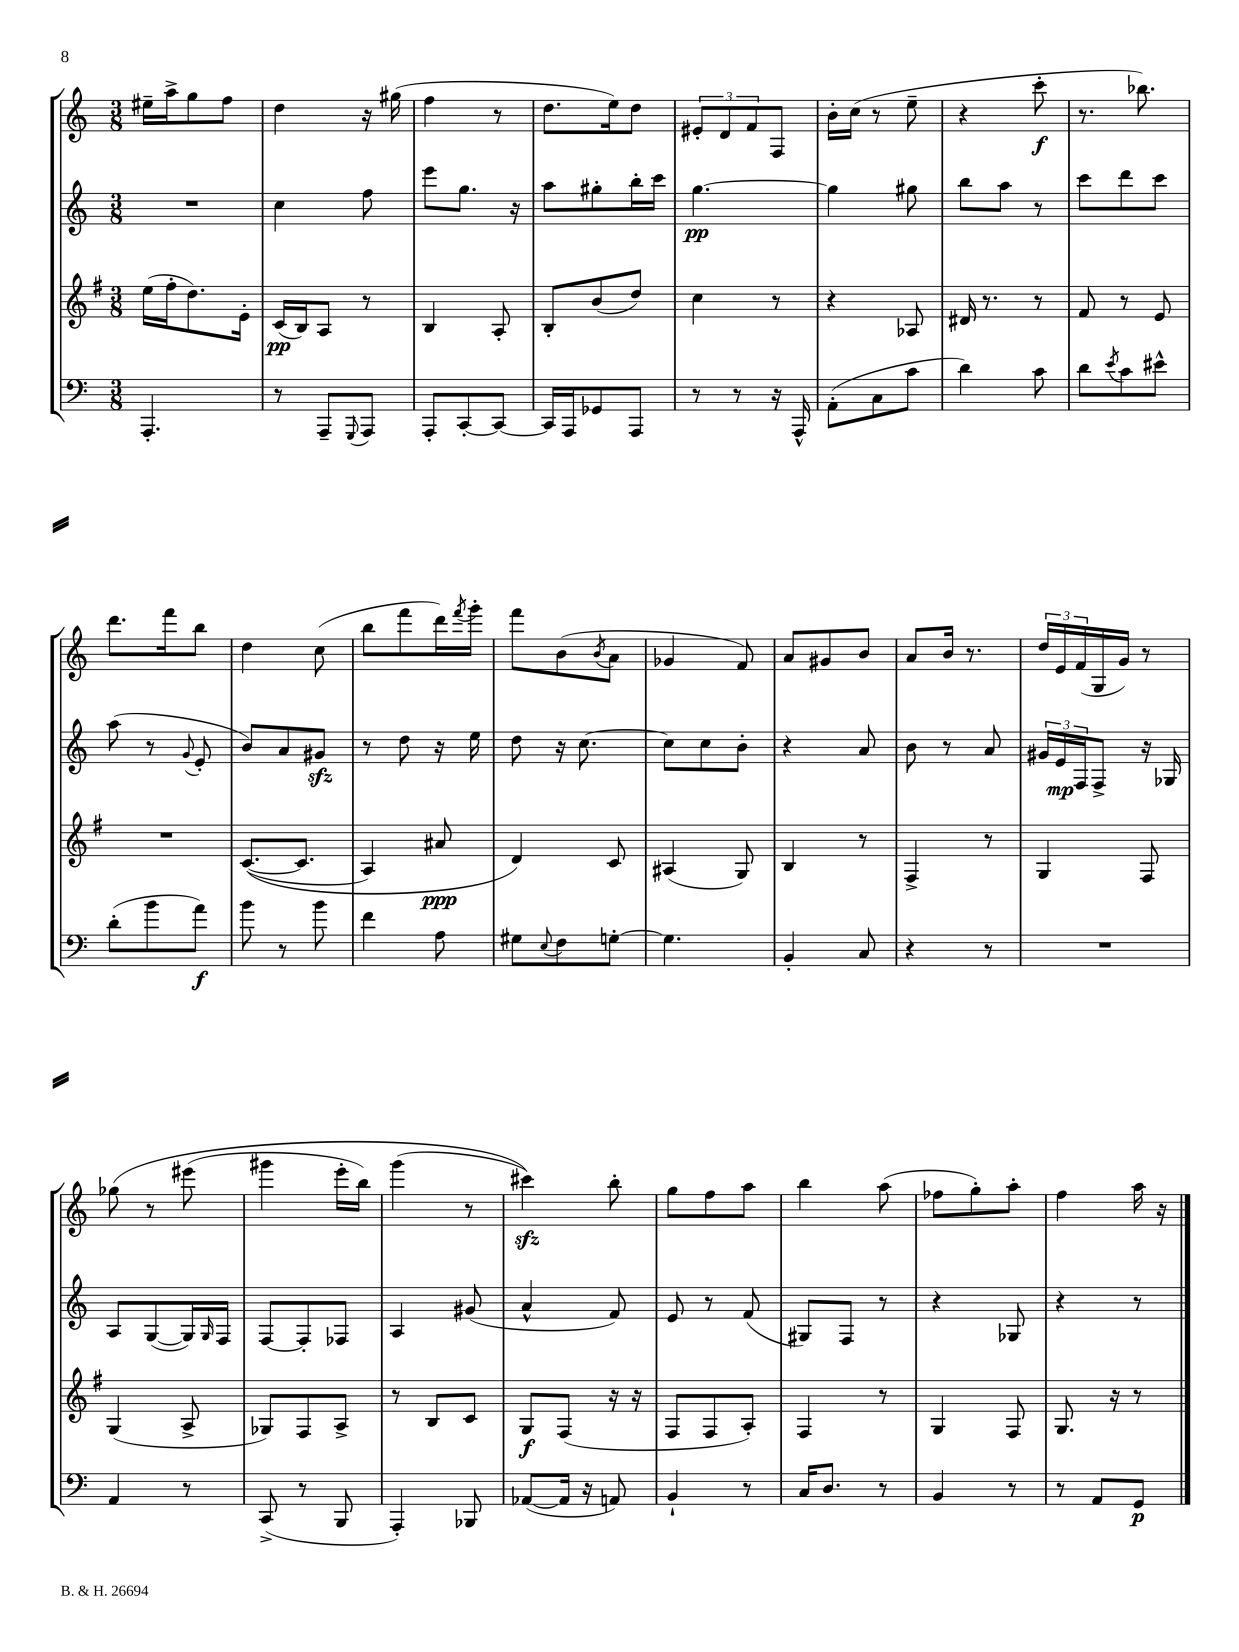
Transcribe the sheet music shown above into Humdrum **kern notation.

**kern	**kern	**kern	**kern
*staff4	*staff3	*staff2	*staff1
*clefF4	*clefG2	*clefG2	*clefG2
*k[]	*k[f#]	*k[]	*k[]
*M3/8	*M3/8	*M3/8	*M3/8
4.AAA'	(16ee	4.r	16ee#~
.	16ff#'	.	16aa^
.	8.dd)	.	8gg
.	.	.	8ff
.	16e'	.	.
=	=	=	=
8r	(16c	4cc	4dd
.	16B)	.	.
8AAA~	8A	.	.
8qqGGG	.	.	.
8AAA	8r	8ff	16r
.	.	.	(16gg#
=	=	=	=
8AAA'	4B	8eee	4ff
[8CC'	.	8.gg	.
8CC_	8A'	.	8r
.	.	16r	.
=	=	=	=
16CC]	8B'	8aa	8.dd
16AAA	.	.	.
8GG-	(8b	8gg#'	.
.	.	.	16ee)
8AAA	8dd)	16bb'	8dd
.	.	16ccc	.
=	=	=	=
8r	4cc	[4.gg	12e#'
.	.	.	12d
8r	.	.	.
.	.	.	12f
16r	8r	.	8F
16AAA^^	.	.	.
=	=	=	=
(8AA'	4r	4gg]	16b'
.	.	.	(16cc
8C	.	.	8r
8c	8A-	8gg#	8ee~
=	=	=	=
4d)	16d#	8bb	4r
.	8.r	.	.
.	.	8aa	.
8c	8r	8r	8ccc'
=	=	=	=
8d	8f#	8ccc	8.r
8qe	.	.	.
8c	8r	8ddd	.
.	.	.	8.bb-)
8e#^^	8e	8ccc	.
=	=	=	=
(8d'	4.r	(8aa	8.ddd
8b	.	8r	.
.	.	.	16fff
.	.	8qqg	.
8a)	.	8e'	8bb
=	=	=	=
8b	&(([8.c	8b)	4dd
8r	.	8a	.
.	8.c]	.	.
8b	.	8g#	(8cc
=	=	=	=
4f	4A)	8r	8bb
.	.	8dd	8fff
8A	8a#	16r	16ddd)
.	.	.	8qfff
.	.	16ee	16ggg'
=	=	=	=
8G#	4d&)	8dd	8fff
8qqE	.	.	.
8F	.	16r	(8b
.	.	[8.cc	.
.	.	.	8qb
[8G'	8c	.	8a
=	=	=	=
4.G]	(4A#	8cc]	4g-
.	.	8cc	.
.	8G)	8b'	8f)
=	=	=	=
4BB'	4B	4r	8a
.	.	.	8g#
8C	8r	8a	8b
=	=	=	=
4r	4F#^	8b	8a
.	.	8r	16b
.	.	.	8.r
8r	8r	8a	.
=	=	=	=
4.r	4G	24g#	24dd
.	.	24e	24e
.	.	24F	(24f
.	.	8F^	16G
.	.	.	16g)
.	8F#	16r	8r
.	.	16G-	.
=	=	=	=
4AA	(4G	8A	&(8gg-
.	.	([8G	8r
8r	8A^	16G])	(8eee#
.	.	16qqG	.
.	.	16F	.
=	=	=	=
(8CC^	8G-)	[8F	4ggg#
8r	8F#	8F']	.
8BBB	8A^	8F-	16eee'
.	.	.	16bb)
=	=	=	=
4AAA')	8r	4A	(4ggg
.	8B	.	.
8BBB-	8c	(8g#	8r
=	=	=	=
([8AA-	8G	4a^^	4ccc#)&)
16AA-]	(8F#	.	.
16r	.	.	.
8AA)	16r	8f)	8bb'
.	16r	.	.
=	=	=	=
4BB`	8F#	8e	8gg
.	8F#	8r	8ff
8r	8A')	(8f	8aa
=	=	=	=
16C	4F#	8G#)	4bb
8.D	.	.	.
.	.	8F	.
8r	8r	8r	(8aa
=	=	=	=
4BB	4G	4r	8ff-
.	.	.	8gg')
8r	8F#	8G-	8aa'
=	=	=	=
8r	8.G	4r	4ff
8AA	.	.	.
.	16r	.	.
8GG	8r	8r	16aa
.	.	.	16r
==	==	==	==
*-	*-	*-	*-
